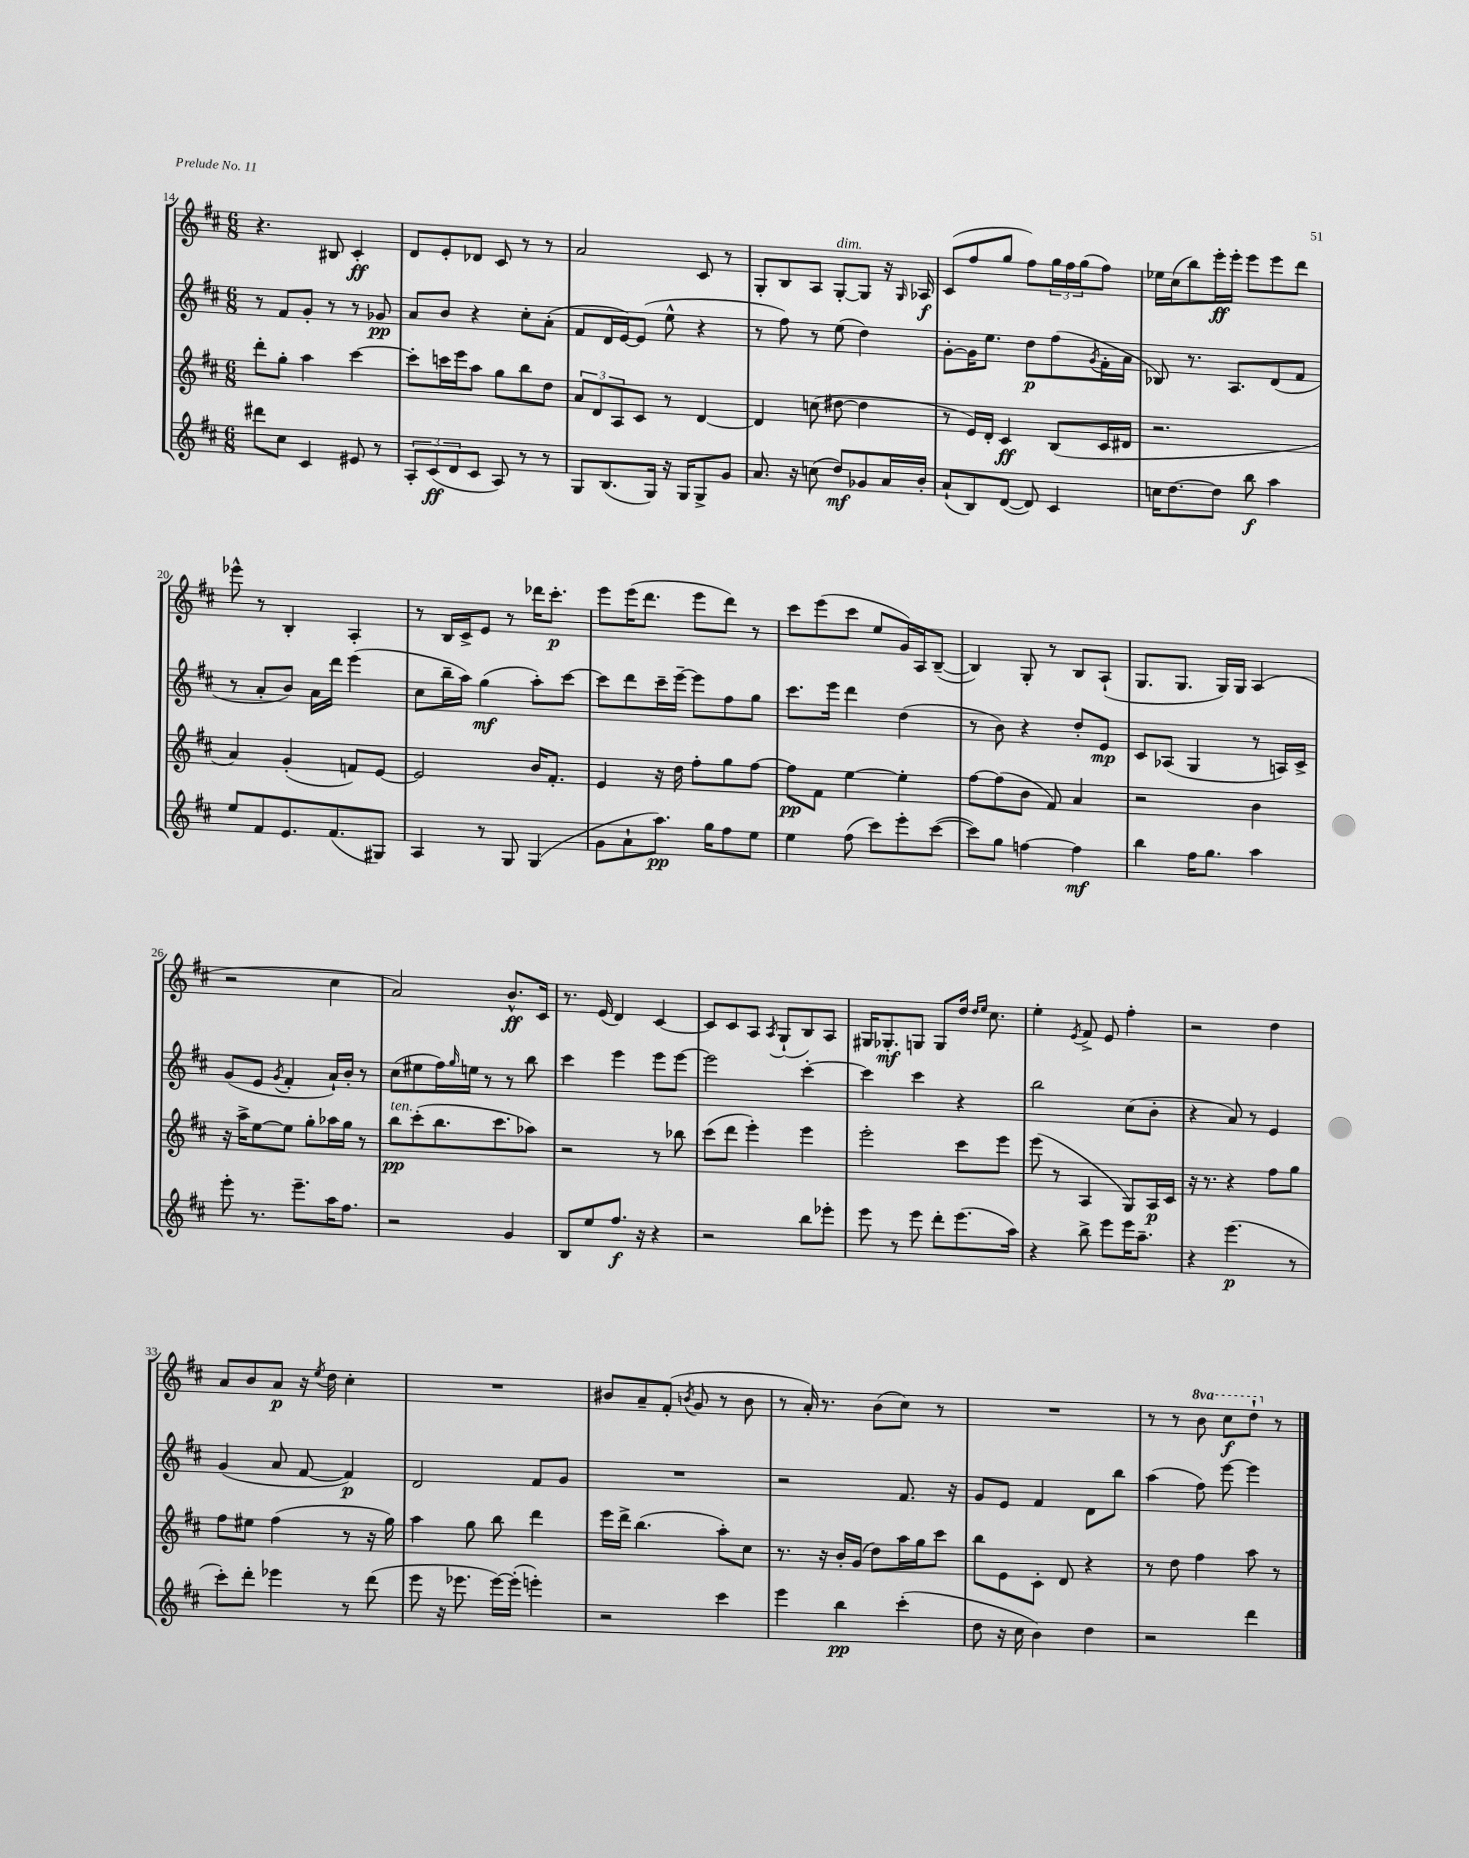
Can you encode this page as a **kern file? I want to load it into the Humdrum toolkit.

**kern	**dynam	**kern	**dynam	**kern	**dynam	**kern	**dynam
*part4	*part4	*part3	*part3	*part2	*part2	*part1	*part1
*staff4	*staff4	*staff3	*staff3	*staff2	*staff2	*staff1	*staff1
*clefG2	*	*clefG2	*	*clefG2	*	*clefG2	*
*k[f#c#]	*	*k[f#c#]	*	*k[f#c#]	*	*k[f#c#]	*
*M6/8	*	*M6/8	*	*M6/8	*	*M6/8	*
=14	=14	=14	=14	=14	=14	=14	=14
8ddd#X\L	.	8ddd'\L	.	8r	.	4.r	.
8cc#\J	.	8gg'\J	.	8f#/L	.	.	.
4c#/	.	4aa\	.	8g'/J	.	.	.
.	.	.	.	8r	.	8B#X/	.
8e#X/	.	[4ccc#\	.	8r	.	4c#'/	ff
8r	.	.	.	8g-X/	pp	.	.
=15	=15	=15	=15	=15	=15	=15	=15
12A'/L	.	8ccc#'\L]	.	8a/L	.	8d/L	.
(12c#/	ff	.	.	.	.	.	.
.	.	16cccn\L	.	8b/J	.	8e'/	.
12d/	.	.	.	.	.	.	.
.	.	16eee\J	.	.	.	.	.
8c#/J	.	8aa\J	.	4r	.	8d-X/J	.
8A/)	.	8gg\L	.	.	.	8c#/	.
8r	.	8bb\	.	8cc#'\L	.	8r	.
8r	.	8dd\J	.	(8a'\J	.	8r	.
=16	=16	=16	=16	=16	=16	=16	=16
8G/L	.	12a/L	.	8f#/L	.	2a/	.
.	.	12d/	.	.	.	.	.
(8.B/	.	.	.	16d/L	.	.	.
.	.	12A/	.	.	.	.	.
.	.	.	.	[16e/J)	.	.	.
.	.	8c#/J	.	(8e/J]	.	.	.
16G/Jk)	.	.	.	.	.	.	.
16r	.	8r	.	8ee^^\	.	.	.
16G/KL	.	.	.	.	.	.	.
8G^/	.	[4d/	.	4r	.	8c#/	.
8g/J	.	.	.	.	.	8r	.
=17	=17	=17	=17	=17	=17	=17	=17
8.a/	.	4d/]	.	8r	.	8G'/L	.
.	.	.	.	8ff#\)	.	8B/	.
16r	.	.	.	.	.	.	.
(8ccn\	.	(8ccn\	.	8r	.	8A/J	.
!	!	!	!	!	!	!LO:TX:a:i:t=dim.	!
8dd/L)	mf	[8dd#X\	.	(8ee\	.	[8G'/L	.
8g-X/	.	4dd#\]	.	4dd\)	.	8G/J]	.
16a/L	.	.	.	.	.	16r	.
.	.	.	.	.	.	16qqG/	.
16b'/JJ	.	.	.	.	.	16A-X/	f
=18	=18	=18	=18	=18	=18	=18	=18
(8a`/L	.	8r	.	[8g'\L	.	(8c#/L	.
8B/)	.	16e/LL)	.	16g\K]	.	8ff#/	.
.	.	16d'/JJ	.	8.ee\J	.	.	.
([8d/J	.	4c#/	ff	.	.	8gg/J	.
8d/])	.	.	.	8dd\L	p	8ff#\L)	.
4c#/	.	(8B/L	.	(8ff#\	.	24gg\L	.
.	.	.	.	.	.	24ff#\	.
.	.	.	.	.	.	(24gg\J	.
.	.	.	.	8qg/	.	.	.
.	.	16c#/L	.	16f#'\L	.	8ff#\J)	.
.	.	16d#X/JJ	.	16a\JJ	.	.	.
=19	=19	=19	=19	=19	=19	=19	=19
16ccn\KL	.	2.r	.	8B-X/)	.	16ee-X\LL	.
[8.dd\	.	.	.	.	.	(16cc#\J	.
.	.	.	.	8.r	.	8bb\)	.
8dd\J]	.	.	.	.	.	16eee'\L	ff
.	.	.	.	8.A/L	.	16eee'\JJ	.
8bb\	f	.	.	.	.	8eee\L	.
4aa\	.	.	.	(8d/	.	8eee\	.
.	.	.	.	8f#/J	.	8ddd\J	.
!!LO:LB:g=z
=20	=20	=20	=20	=20	=20	=20	=20
8ee/L	.	4a/)	.	8r	.	8eee-X^^\	.
8f#/	.	.	.	8a'/L	.	8r	.
8.e/	.	(4g'/	.	8b/J)	.	4B'/	.
.	.	.	.	16a\LL	.	.	.
(8.f#/	.	.	.	16ddd\JJ	.	.	.
.	.	8fn/L)	.	(4eee\	.	4A'/	.
8G#X/J)	.	[8e/J	.	.	.	.	.
=21	=21	=21	=21	=21	=21	=21	=21
4A/	.	2e/]	.	8cc#\L	.	8r	.
.	.	.	.	16bb~\L	.	16B/LL	.
.	.	.	.	16aa\JJ)	.	16c#^/J	.
8r	.	.	.	(4gg\	mf	8e/J	.
8G/	.	.	.	.	.	8r	.
(4G/	.	16b/KL	.	8aa'\L)	.	16ddd-X\KL	.
.	.	8.f#'/J	.	.	.	8.ccc#'\J	p
.	.	.	.	[8ccc#\J	.	.	.
=22	=22	=22	=22	=22	=22	=22	=22
8g\L	.	4e/	.	8ccc#\L]	.	8eee\L	.
8a`\	.	.	.	8ddd\	.	(16eee\K	.
.	.	.	.	.	.	8.ddd\J	.
8.aa\J)	pp	16r	.	16ccc#~\L	.	.	.
.	.	16dd\	.	[16eee~\JJ	.	.	.
.	.	8ff#'\L	.	8eee\L]	.	8eee\L	.
16gg\KL	.	.	.	.	.	.	.
8ff#\	.	8gg\	.	8ff#\	.	8ddd\J)	.
8ee\J	.	[8ff#\J	.	8gg\J	.	8r	.
=23	=23	=23	=23	=23	=23	=23	=23
4ee\	.	8ff#\L]	pp	8.ccc#\L	.	8ccc#\L	.
.	.	8f#\J	.	.	.	(8eee\	.
.	.	.	.	16eee\Jk	.	.	.
(8ff#\	.	[4ee\	.	4ddd\	.	8ccc#\J	.
8ccc#\L)	.	.	.	.	.	8ee/L	.
8eee'\	.	4ee'\]	.	(4dd\	.	16g/L)	.
.	.	.	.	.	.	16A/J	.
([8ccc#\J	.	.	.	.	.	([8B~/J	.
=24	=24	=24	=24	=24	=24	=24	=24
8ccc#\L])	.	[8ff#\L	.	8r	.	4B/])	.
8gg\J	.	(8ff#\]	.	8b\)	.	.	.
[4ffn\	.	8b\J	.	4r	.	8G'/	.
.	.	8f#/)	.	.	.	8r	.
4ff\]	mf	4a/	.	8dd'/L	.	8B/L	.
.	.	.	.	8e/J	mp	(8A`/J	.
=25	=25	=25	=25	=25	=25	=25	=25
4bb\	.	2r	.	8c#/L	.	8.G/L	.
.	.	.	.	(8A-X/J	.	.	.
.	.	.	.	.	.	8.G/J	.
16ff#\KL	.	.	.	4G/	.	.	.
8.gg\J	.	.	.	.	.	.	.
.	.	.	.	.	.	16G/LL)	.
.	.	.	.	.	.	16G/JJ	.
4aa\	.	4b\	.	8r	.	(4A/	.
.	.	.	.	16An/LL)	.	.	.
.	.	.	.	16c#^/JJ	.	.	.
!!LO:LB:g=z
=26	=26	=26	=26	=26	=26	=26	=26
8eee'\	.	16r	.	(8g/L	.	2r	.
.	.	16aa^\KL	.	.	.	.	.
8.r	.	[8ee\	.	8e/J	.	.	.
.	.	.	.	8qg/	.	.	.
.	.	8ee\J]	.	4f#'/	.	.	.
8.eee~\L	.	.	.	.	.	.	.
.	.	8gg'\L	.	.	.	.	.
16aa\K	.	16aa-X\L	.	16a`/LL)	.	4cc#\	.
8.ff#\J	.	16gg\JJ	.	16b'/JJ	.	.	.
.	.	8r	.	8r	.	.	.
=27	=27	=27	=27	=27	=27	=27	=27
!	!	!LO:TX:a:i:t=ten.	!	!	!	!	!
2r	.	8bb\L	pp	(8cc#\L	.	2a/)	.
.	.	(8ccc#'\	.	8ee#X\	.	.	.
.	.	8.bb\	.	16ff#\L)	.	.	.
.	.	.	.	16qqgg/	.	.	.
.	.	.	.	16een\JJ	.	.	.
.	.	.	.	8r	.	.	.
.	.	8.ccc#\	.	.	.	.	.
4g/	.	.	.	8r	.	8.b^^/L	ff
.	.	8aa-X\J)	.	8bb\	.	.	.
.	.	.	.	.	.	16c#/Jk	.
=28	=28	=28	=28	=28	=28	=28	=28
8B/L	.	2r	.	4ccc#\	.	8.r	.
8ee/	.	.	.	.	.	.	.
.	.	.	.	.	.	(16e/	.
8.ff#/J	f	.	.	4eee\	.	4d/)	.
16r	.	.	.	.	.	.	.
4r	.	8r	.	8eee\L	.	[4c#/	.
.	.	8bb-X\	.	[8eee\J	.	.	.
=29	=29	=29	=29	=29	=29	=29	=29
2r	.	(8ccc#\L	.	2eee\]	.	8c#/L]	.
.	.	8ddd\J	.	.	.	8c#/	.
.	.	4eee'\)	.	.	.	8A/J	.
.	.	.	.	.	.	8qA/	.
.	.	.	.	.	.	(8G`/L	.
8bb\L	.	4eee\	.	[4ccc#'\	.	8B/)	.
8eee-X'\J	.	.	.	.	.	8A/J	.
=30	=30	=30	=30	=30	=30	=30	=30
8eee\	.	2eee'\	.	4ccc#\]	.	16G#X/KL	.
.	.	.	.	.	.	8.G-X'/	mf
8r	.	.	.	.	.	.	.
8eee\	.	.	.	4ccc#\	.	8Gn/J	.
8ddd'\L	.	.	.	.	.	8G/L	.
(8.eee\	.	8ccc#\L	.	4r	.	16dd/Jk	.
.	.	.	.	.	.	16qqdd/LL	.
.	.	.	.	.	.	16qqee/JJ	.
.	.	.	.	.	.	8.cc#\	.
.	.	8eee\J	.	.	.	.	.
16aa\Jk)	.	.	.	.	.	.	.
=31	=31	=31	=31	=31	=31	=31	=31
4r	.	(8eee\	.	2bb\	.	4ee'\	.
.	.	8r	.	.	.	.	.
.	.	.	.	.	.	8qe/	.
8bb^\	.	4A/	.	.	.	8f#^/	.
8eee\L	.	.	.	.	.	8e/	.
16eee\K	.	8G/L)	.	(8cc#\L	.	4ff#'\	.
8.aa~\J	.	.	.	.	.	.	.
.	.	16A/L	p	8b'\J	.	.	.
.	.	16c#/JJ	.	.	.	.	.
=32	=32	=32	=32	=32	=32	=32	=32
4r	.	16r	.	4r	.	2r	.
.	.	8.r	.	.	.	.	.
(4.eee\	p	4r	.	8a/)	.	.	.
.	.	.	.	8r	.	.	.
.	.	8ff#\L	.	4e/	.	4dd\	.
8r	.	8gg\J	.	.	.	.	.
!!LO:LB:g=z
=33	=33	=33	=33	=33	=33	=33	=33
8ccc#'\L)	.	8ff#\L	.	(4g/	.	8a/L	.
8ddd'\J	.	8ee#X\J	.	.	.	8b/	.
4eee-X\	.	(4ff#\	.	8a/	.	8a/J	p
.	.	.	.	[8f#/	.	16r	.
.	.	.	.	.	.	8qee/	.
.	.	.	.	.	.	16dd\	.
8r	.	8r	.	4f#/])	p	4cc#'\	.
(8ddd\	.	16r	.	.	.	.	.
.	.	16gg\)	.	.	.	.	.
=34	=34	=34	=34	=34	=34	=34	=34
8eee\	.	4aa\	.	2d/	.	2.r	.
16r	.	.	.	.	.	.	.
8.eee-X\	.	.	.	.	.	.	.
.	.	8gg\	.	.	.	.	.
[16eee-\LL)	.	8bb\	.	.	.	.	.
(16eee-'\JJ]	.	.	.	.	.	.	.
4eeen'\)	.	4ddd\	.	8f#/L	.	.	.
.	.	.	.	8g/J	.	.	.
=35	=35	=35	=35	=35	=35	=35	=35
2r	.	16eee\LL	.	2.r	.	8b#X/L	.
.	.	16ddd^\JJ	.	.	.	.	.
.	.	(4.bb\	.	.	.	8a~/	.
.	.	.	.	.	.	(8f#'/J	.
.	.	.	.	.	.	8qbn/	.
.	.	.	.	.	.	8g/	.
4ccc#\	.	8aa'\L)	.	.	.	8r	.
.	.	8cc#\J	.	.	.	8b\	.
=36	=36	=36	=36	=36	=36	=36	=36
4eee\	.	8.r	.	2r	.	8r	.
.	.	.	.	.	.	16a'/)	.
.	.	16r	.	.	.	8.r	.
4bb\	pp	16b'/LL	.	.	.	.	.
.	.	(16g/JJ	.	.	.	.	.
.	.	8dd\L)	.	.	.	(8b\L	.
(4ccc#'\	.	16aa\L	.	8.f#/	.	8cc#\J)	.
.	.	16gg\J	.	.	.	.	.
.	.	8ccc#\J	.	.	.	8r	.
.	.	.	.	16r	.	.	.
=37	=37	=37	=37	=37	=37	=37	=37
8dd\	.	8bb\L	.	8g/L	.	2.r	.
16r	.	8e\	.	8e/J	.	.	.
16cc#\	.	.	.	.	.	.	.
4b\)	.	8c#'\J	.	4f#/	.	.	.
.	.	8d/	.	.	.	.	.
4dd\	.	4r	.	8d\L	.	.	.
.	.	.	.	8bb\J	.	.	.
=38	=38	=38	=38	=38	=38	=38	=38
2r	.	8r	.	(4aa\	.	8r	.
.	.	8dd\	.	.	.	8r	.
*	*	*	*	*	*	*8va	*
.	.	4ff#\	.	8ff#\)	.	8bb\	.
.	.	.	.	[8eee\	.	8ccc#\L	f
4ddd\	.	8aa\	.	4eee\]	.	8ddd`\J	.
*	*	*	*	*	*	*X8va	*
.	.	8r	.	.	.	8r	.
==	==	==	==	==	==	==	==
*-	*-	*-	*-	*-	*-	*-	*-
